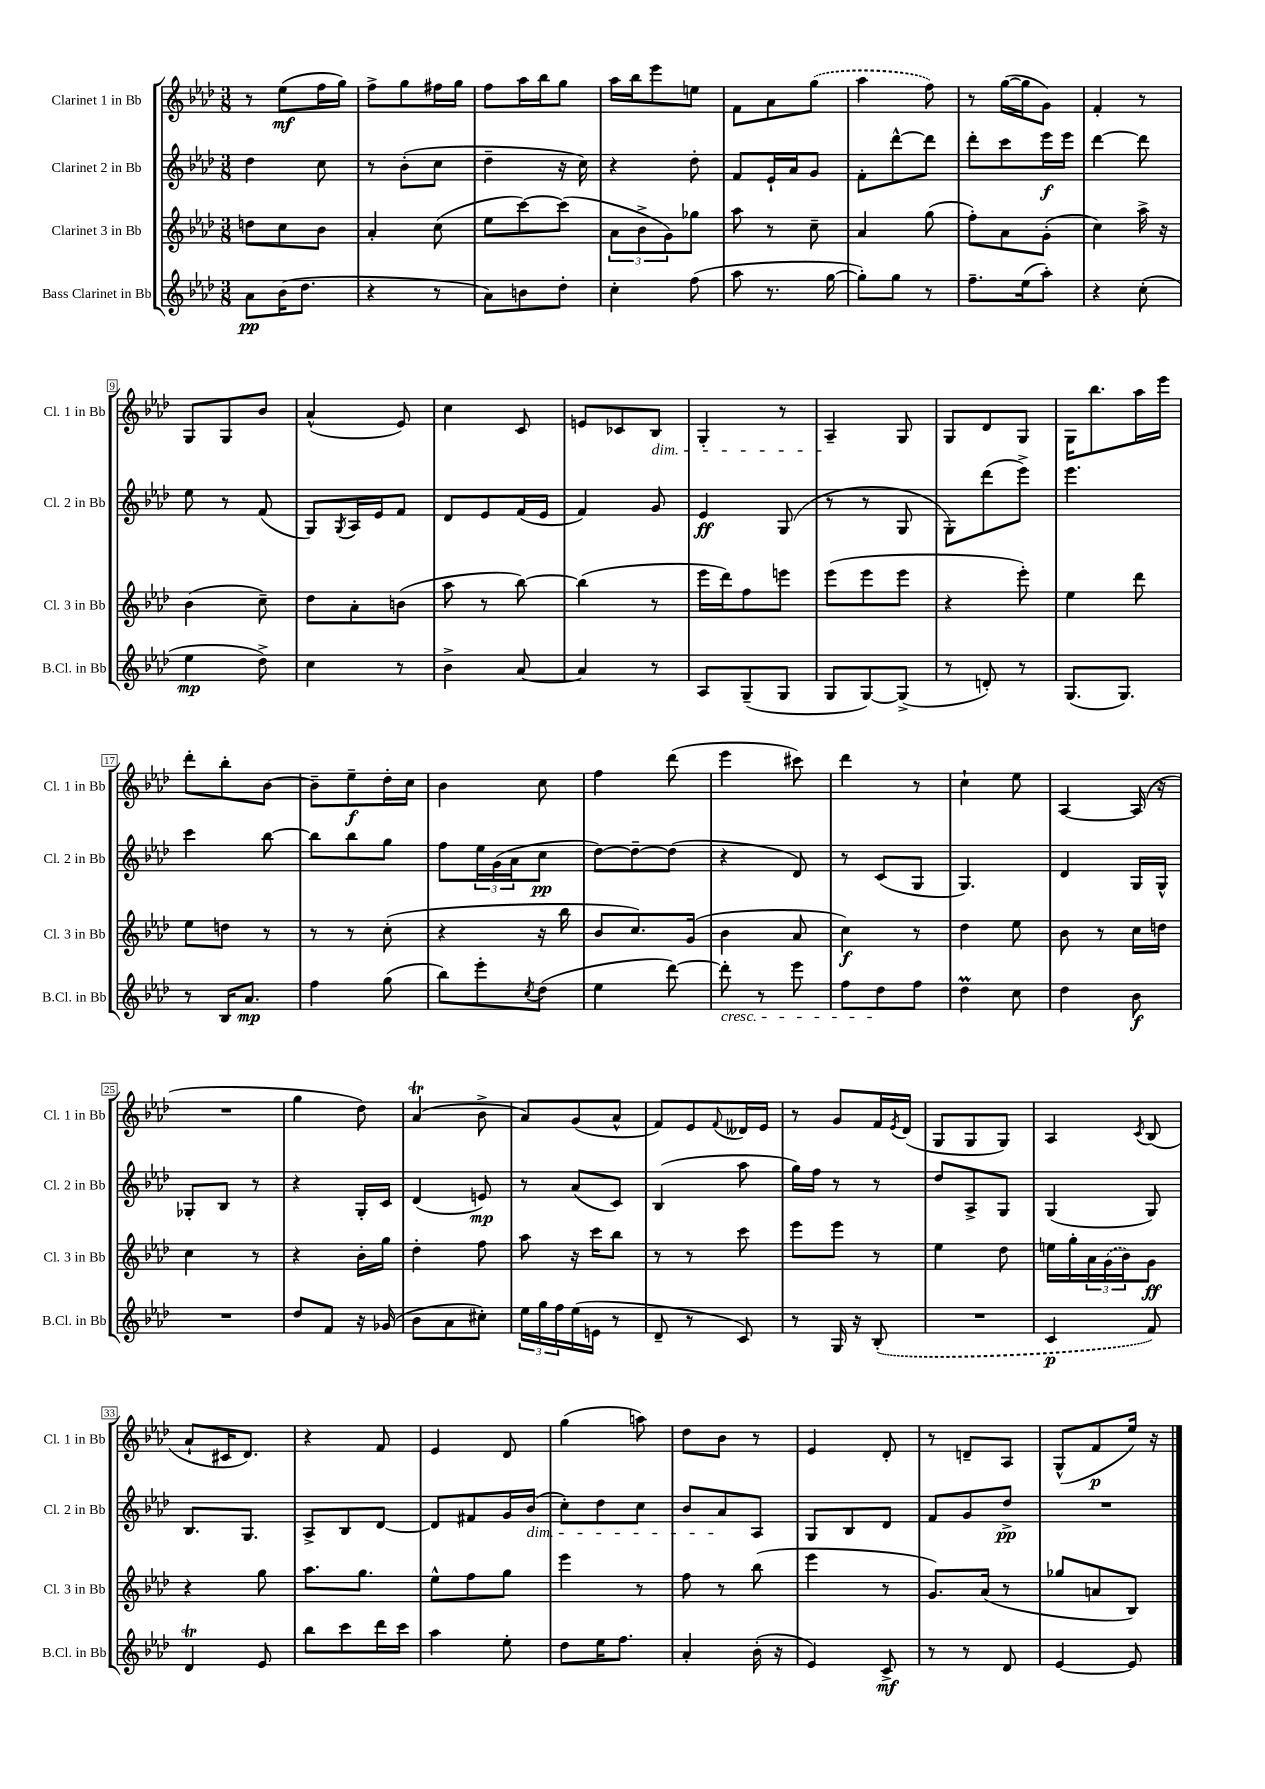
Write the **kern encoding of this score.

**kern	**dynam	**kern	**dynam	**kern	**dynam	**kern	**dynam
*part4	*part4	*part3	*part3	*part2	*part2	*part1	*part1
*staff4	*staff4	*staff3	*staff3	*staff2	*staff2	*staff1	*staff1
*I"Bass Clarinet in Bb	*	*I"Clarinet 3 in Bb	*	*I"Clarinet 2 in Bb	*	*I"Clarinet 1 in Bb	*
*I'B.Cl. in Bb	*	*I'Cl. 3 in Bb	*	*I'Cl. 2 in Bb	*	*I'Cl. 1 in Bb	*
*clefG2	*	*clefG2	*	*clefG2	*	*clefG2	*
*k[b-e-a-d-]	*	*k[b-e-a-d-]	*	*k[b-e-a-d-]	*	*k[b-e-a-d-]	*
*M3/8	*	*M3/8	*	*M3/8	*	*M3/8	*
=1	=1	=1	=1	=1	=1	=1	=1
8a-\L	pp	8ddn\L	.	4dd-\	.	8r	.
(16b-\K	.	8cc\	.	.	.	(8ee-\L	mf
8.dd-\J	.	.	.	.	.	.	.
.	.	8b-\J	.	8cc\	.	16ff\L	.
.	.	.	.	.	.	16gg\JJ)	.
=2	=2	=2	=2	=2	=2	=2	=2
4r	.	4a-'/	.	8r	.	8ff^\L	.
.	.	.	.	(8b-'\L	.	8gg\	.
8r	.	(8cc\	.	8cc\J	.	16ff#X\L	.
.	.	.	.	.	.	16gg\JJ	.
=3	=3	=3	=3	=3	=3	=3	=3
8a-\L)	.	8ee-\L	.	4dd-~\	.	8ff\L	.
8bn\	.	[8ccc\)	.	.	.	16aa-\L	.
.	.	.	.	.	.	16bb-\J	.
8dd-'\J	.	(8ccc\J]	.	16r	.	8gg\J	.
.	.	.	.	16cc\)	.	.	.
=4	=4	=4	=4	=4	=4	=4	=4
4cc'\	.	12a-\L	.	4r	.	16aa-\LL	.
.	.	.	.	.	.	16bb-\J	.
.	.	12b-^\	.	.	.	.	.
.	.	.	.	.	.	8eee-\	.
.	.	12g\)	.	.	.	.	.
(8ff\	.	8gg-X\J	.	8dd-'\	.	8een\J	.
=5	=5	=5	=5	=5	=5	=5	=5
8aa-\	.	8aa-\	.	8f/L	.	8f\L	.
8.r	.	8r	.	16e-`/L	.	8a-\	.
.	.	.	.	16a-/J	.	.	.
.	.	8cc~\	.	8g/J	.	(8gg\J	.
[16gg\	.	.	.	.	.	.	.
=6	=6	=6	=6	=6	=6	=6	=6
8gg'\L])	.	4a-/	.	8f'\L	.	4aa-\	.
8gg\J	.	.	.	[8ddd-^^\	.	.	.
8r	.	(8gg\	.	8ddd-\J]	.	8ff\)	.
=7	=7	=7	=7	=7	=7	=7	=7
8.ff~\L	.	8ff'\L)	.	8ddd-'\L	.	8r	.
.	.	8a-\	.	8ccc\	.	([16gg\LL	.
(16ee-\k	.	.	.	.	.	16gg\J]	.
8aa-'\J)	.	(8g'\J	.	16eee-\L	f	8g\J)	.
.	.	.	.	16eee-\JJ	.	.	.
=8	=8	=8	=8	=8	=8	=8	=8
4r	.	4cc\)	.	[4ddd-\	.	4f'/	.
(8cc'\	.	16aa-^\	.	8ddd-\]	.	8r	.
.	.	16r	.	.	.	.	.
!!LO:LB:g=z
=9	=9	=9	=9	=9	=9	=9	=9
4ee-\	mp	(4b-\	.	8ee-\	.	8G/L	.
.	.	.	.	8r	.	8G/	.
8dd-^\)	.	8cc~\)	.	(8f/	.	8b-/J	.
=10	=10	=10	=10	=10	=10	=10	=10
4cc\	.	8dd-\L	.	8G/L)	.	(4a-^^/	.
.	.	.	.	8qG/	.	.	.
.	.	8a-'\	.	16A-/L	.	.	.
.	.	.	.	16e-/J	.	.	.
8r	.	(8bn\J	.	8f/J	.	8e-/)	.
=11	=11	=11	=11	=11	=11	=11	=11
4b-^\	.	8aa-\	.	8d-/L	.	4cc\	.
.	.	8r	.	8e-/	.	.	.
[8a-/	.	[8bb-\)	.	(16f/L	.	8c/	.
.	.	.	.	16e-/JJ	.	.	.
=12	=12	=12	=12	=12	=12	=12	=12
4a-/]	.	(4bb-\]	.	4f/)	.	8en/L	.
.	.	.	.	.	.	8c-X/	.
!	!	!	!	!	!	!LO:TX:b:i:t=dim.	!
8r	.	8r	.	8g/	.	8B-/J	.
=13	=13	=13	=13	=13	=13	=13	=13
8A-/L	.	16eee-\LL	.	4e-/	ff	4G'/	.
.	.	16ddd-\J)	.	.	.	.	.
(8G~/	.	8ff\	.	.	.	.	.
8G/J	.	8eeen\J	.	(8G/	.	8r	.
=14	=14	=14	=14	=14	=14	=14	=14
8G/L	.	(8eee-\L	.	8r	.	4A-~/	.
[8G/)	.	8eee-\	.	8r	.	.	.
(8G^/J]	.	8eee-\J	.	8G/	.	8G/	.
=15	=15	=15	=15	=15	=15	=15	=15
8r	.	4r	.	8G'\L)	.	8G/L	.
8dn'/)	.	.	.	(8ddd-\	.	8d-/	.
8r	.	8eee-'\)	.	8eee-^\J)	.	8G/J	.
=16	=16	=16	=16	=16	=16	=16	=16
(8.G/L	.	4ee-\	.	4.eee-\	.	16G\KL	.
.	.	.	.	.	.	8.bb-\	.
8.G/J)	.	.	.	.	.	.	.
.	.	8ddd-\	.	.	.	16aa-\L	.
.	.	.	.	.	.	16eee-\JJ	.
!!LO:LB:g=z
=17	=17	=17	=17	=17	=17	=17	=17
8r	.	8ee-\L	.	4ccc\	.	8ddd-'\L	.
16B-/KL	.	8ddn\J	.	.	.	8bb-'\	.
8.a-/J	mp	.	.	.	.	.	.
.	.	8r	.	[8bb-\	.	[8b-\J	.
=18	=18	=18	=18	=18	=18	=18	=18
4ff\	.	8r	.	8bb-\L]	.	8b-~\L]	.
.	.	8r	.	8bb-\	.	8ee-~\	f
(8gg\	.	(8cc'\	.	8gg\J	.	16dd-'\L	.
.	.	.	.	.	.	16cc\JJ	.
=19	=19	=19	=19	=19	=19	=19	=19
8bb-\L)	.	4r	.	8ff\L	.	4b-\	.
8eee-'\	.	.	.	24ee-\L	.	.	.
.	.	.	.	(24g\	.	.	.
.	.	.	.	24a-\J	.	.	.
8qcc/	.	.	.	.	.	.	.
(8dd-\J	.	16r	.	8cc\J	pp	8cc\	.
.	.	16bb-\	.	.	.	.	.
=20	=20	=20	=20	=20	=20	=20	=20
4ee-\	.	8b-/L	.	[8dd-\L)	.	4ff\	.
.	.	8.cc/)	.	8dd-~\_	.	.	.
[8ddd-\)	.	.	.	(8dd-\J]	.	(8ddd-\	.
.	.	(16g/Jk	.	.	.	.	.
=21	=21	=21	=21	=21	=21	=21	=21
!LO:TX:b:i:t=cresc.	!	!	!	!	!	!	!
8ddd-'\]	.	4b-\	.	4r	.	4eee-\	.
8r	.	.	.	.	.	.	.
8eee-\	.	8a-/	.	8d-/)	.	8ccc#X\)	.
=22	=22	=22	=22	=22	=22	=22	=22
8ff\L	.	4cc\)	f	8r	.	4ddd-\	.
8dd-\	.	.	.	(8c/L	.	.	.
8ff\J	.	8r	.	8G/J	.	8r	.
=23	=23	=23	=23	=23	=23	=23	=23
4dd-M\	.	4dd-\	.	4.G/)	.	4cc`\	.
8cc\	.	8ee-\	.	.	.	8ee-\	.
=24	=24	=24	=24	=24	=24	=24	=24
4dd-\	.	8b-\	.	4d-/	.	[4A-/	.
.	.	8r	.	.	.	.	.
8b-\	f	16cc\LL	.	16G/LL	.	(16A-/]	.
.	.	16ddn\JJ	.	16G^^/JJ	.	16r	.
!!LO:LB:g=z
=25	=25	=25	=25	=25	=25	=25	=25
4.r	.	4cc\	.	8G-X'/L	.	4.r	.
.	.	.	.	8B-/J	.	.	.
.	.	8r	.	8r	.	.	.
=26	=26	=26	=26	=26	=26	=26	=26
8dd-/L	.	4r	.	4r	.	4gg\	.
8f/J	.	.	.	.	.	.	.
16r	.	16b-'\LL	.	16G'/LL	.	8dd-\)	.
(16g-X/	.	16gg\JJ	.	16c/JJ	.	.	.
=27	=27	=27	=27	=27	=27	=27	=27
8b-\L	.	4dd-'\	.	(4d-/	.	(4a-T/	.
8a-\	.	.	.	.	.	.	.
8cc#X'\J)	.	8ff\	.	8en/)	mp	8b-^\	.
=28	=28	=28	=28	=28	=28	=28	=28
24ee-\LL	.	8aa-\	.	8r	.	8a-/L)	.
24gg\	.	.	.	.	.	.	.
24ff\	.	.	.	.	.	.	.
(16ee-\	.	16r	.	(8a-/L	.	(8g/	.
16en\JJ	.	16ccc\KL	.	.	.	.	.
8r	.	8bb-\J	.	8c/J)	.	8a-^^/J	.
=29	=29	=29	=29	=29	=29	=29	=29
8d-~/	.	8r	.	(4B-/	.	8f/L)	.
8r	.	8r	.	.	.	8e-/	.
.	.	.	.	.	.	8qqf/	.
8c/)	.	8ccc\	.	8aa-\	.	16d--X/L	.
.	.	.	.	.	.	16e-/JJ	.
=30	=30	=30	=30	=30	=30	=30	=30
8r	.	8eee-\L	.	16gg\LL)	.	8r	.
.	.	.	.	16ff\JJ	.	.	.
16G/	.	8eee-\J	.	8r	.	8g/L	.
16r	.	.	.	.	.	.	.
(8B-'/	.	8r	.	8r	.	16f/L	.
.	.	.	.	.	.	8qe-/	.
.	.	.	.	.	.	(16d-/JJ	.
=31	=31	=31	=31	=31	=31	=31	=31
4.r	.	4ee-\	.	8dd-/L	.	8G/L	.
.	.	.	.	8A-^/	.	8G/	.
.	.	8dd-\	.	8G/J	.	8G/J)	.
=32	=32	=32	=32	=32	=32	=32	=32
4c/	p	16een\LL	.	(4G/	.	4A-/	.
.	.	16gg'\	.	.	.	.	.
.	.	24a-\	.	.	.	.	.
.	.	(24g\	.	.	.	.	.
.	.	24b-\J)	.	.	.	.	.
.	.	.	.	.	.	8qc/	.
8f/)	.	8g\J	ff	8G/)	.	(8B-/	.
!!LO:LB:g=z
=33	=33	=33	=33	=33	=33	=33	=33
4d-T/	.	4r	.	8.B-/L	.	8a-`/L	.
.	.	.	.	.	.	16c#X/K	.
.	.	.	.	8.G/J	.	8.d-/J)	.
8e-/	.	8gg\	.	.	.	.	.
=34	=34	=34	=34	=34	=34	=34	=34
8bb-\L	.	8.aa-\L	.	8A-^/L	.	4r	.
8ccc\	.	.	.	8B-/	.	.	.
.	.	8.gg\J	.	.	.	.	.
16ddd-\L	.	.	.	[8d-/J	.	8f/	.
16ccc\JJ	.	.	.	.	.	.	.
=35	=35	=35	=35	=35	=35	=35	=35
4aa-\	.	8ee-^^\L	.	8d-/L]	.	4e-/	.
.	.	8ff\	.	8f#X/	.	.	.
8ee-'\	.	8gg\J	.	16g/L	.	8d-/	.
!	!	!	!	!LO:TX:b:i:t=dim.	!	!	!
.	.	.	.	(16b-/JJ	.	.	.
=36	=36	=36	=36	=36	=36	=36	=36
8dd-\L	.	4eee-\	.	8cc'\L)	.	(4gg\	.
16ee-\K	.	.	.	8dd-\	.	.	.
8.ff\J	.	.	.	.	.	.	.
.	.	8r	.	8cc\J	.	8aan\)	.
=37	=37	=37	=37	=37	=37	=37	=37
4a-'/	.	8ff\	.	8b-/L	.	8dd-\L	.
.	.	8r	.	8a-/	.	8b-\J	.
(16b-'\	.	(8bb-\	.	8A-/J	.	8r	.
16r	.	.	.	.	.	.	.
=38	=38	=38	=38	=38	=38	=38	=38
4e-/)	.	4eee-\	.	8G/L	.	4e-/	.
.	.	.	.	8B-/	.	.	.
8c^/	mf	8r	.	8d-/J	.	8d-'/	.
=39	=39	=39	=39	=39	=39	=39	=39
8r	.	8.g/L)	.	8f/L	.	8r	.
8r	.	.	.	8g/	.	8dn~/L	.
.	.	(16a-/Jk	.	.	.	.	.
8d-/	.	8r	.	8dd-^/J	pp	8A-/J	.
=40	=40	=40	=40	=40	=40	=40	=40
[4e-/	.	8gg-X/L	.	4.r	.	(8G^^/L	.
.	.	8an/	.	.	.	8f/	p
8e-/]	.	8B-/J)	.	.	.	16ee-/Jk)	.
.	.	.	.	.	.	16r	.
==	==	==	==	==	==	==	==
*-	*-	*-	*-	*-	*-	*-	*-
